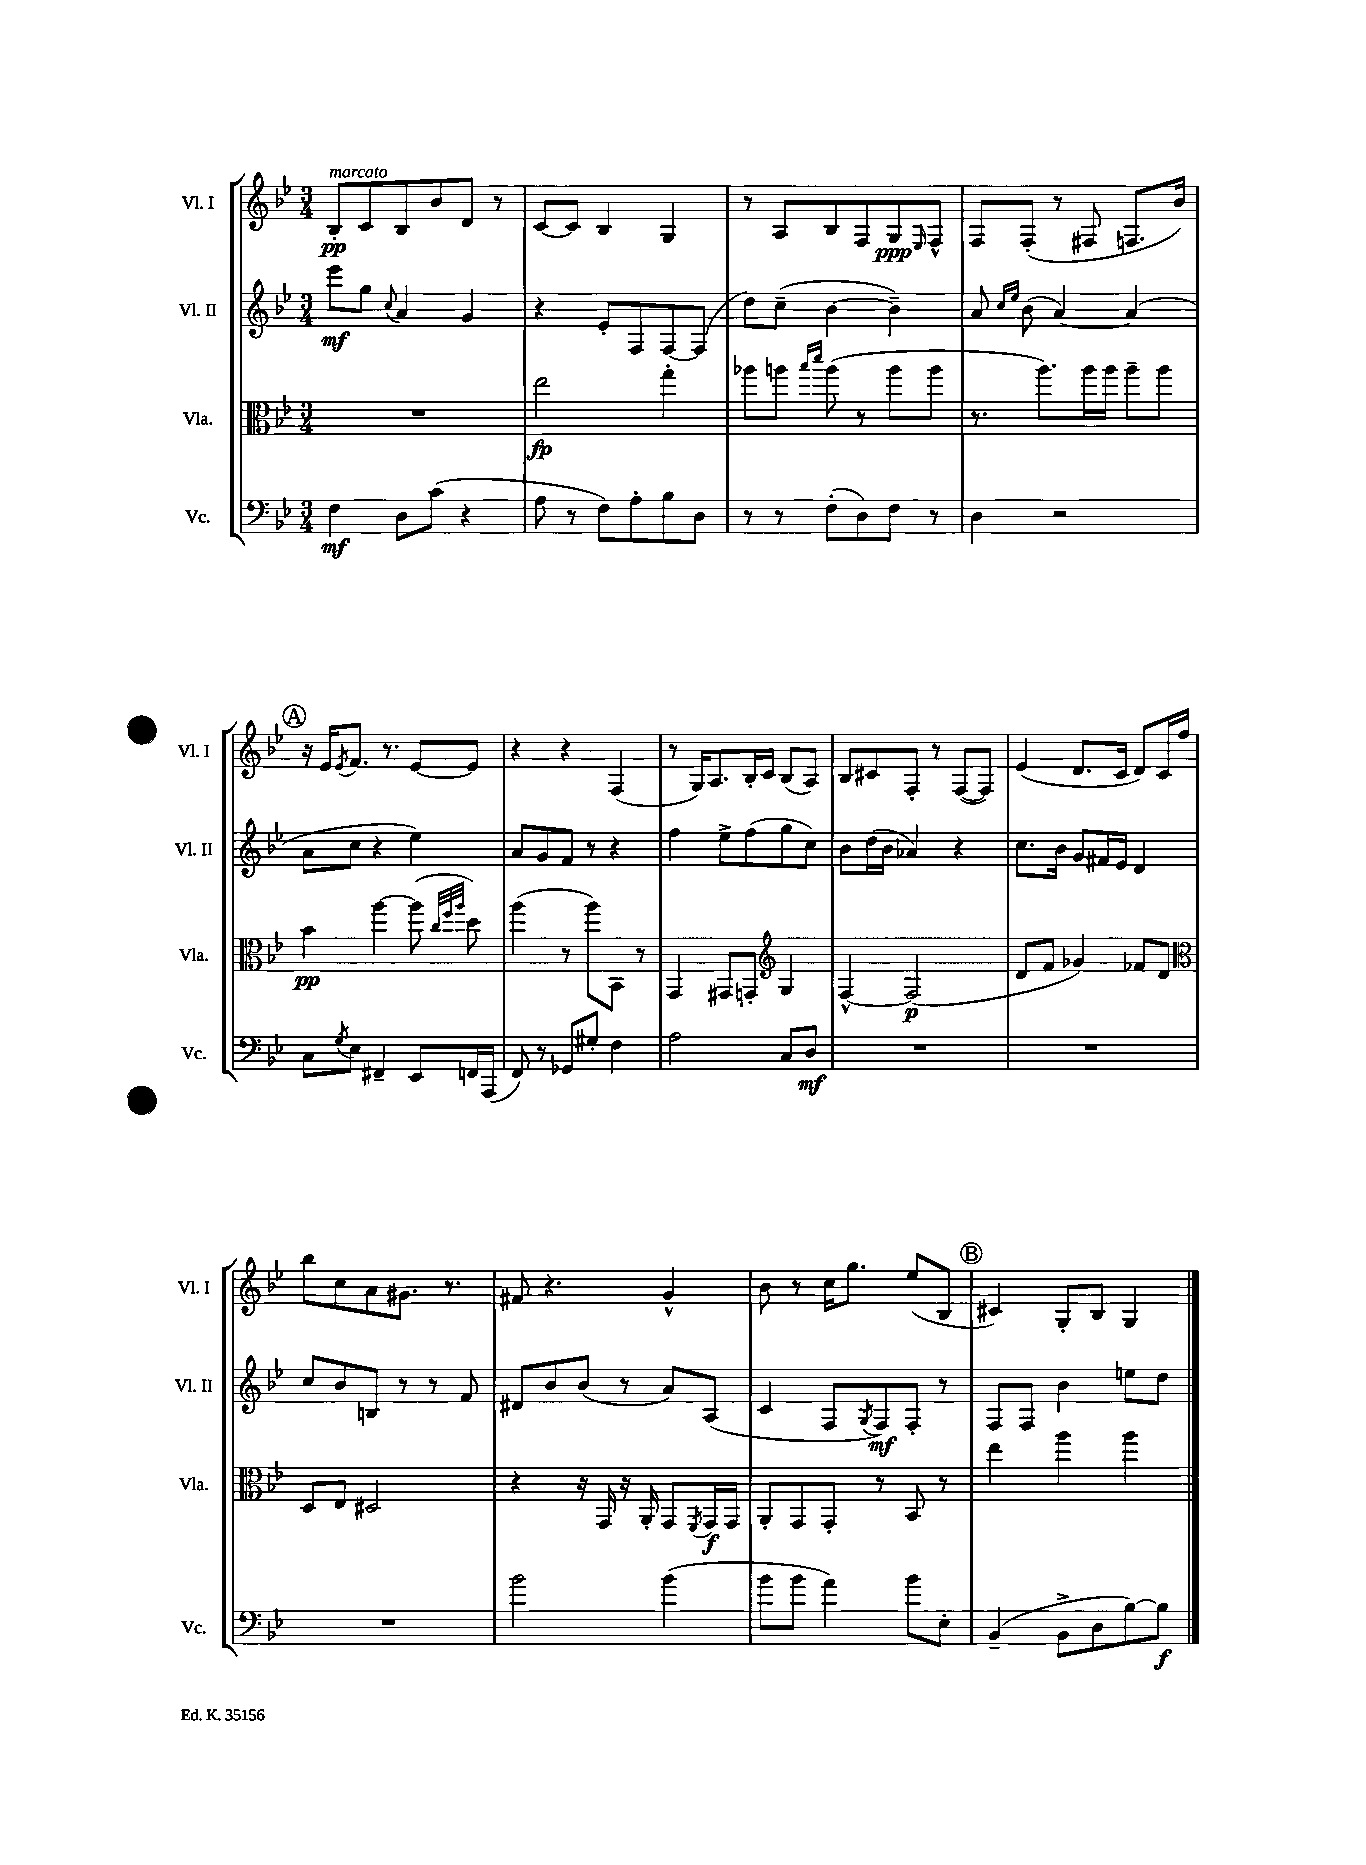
<<
\new StaffGroup <<
\new Staff = "s0" \with { instrumentName = "Vl. I" shortInstrumentName = "Vl. I" } {
    \clef treble \key bes \major \numericTimeSignature \time 3/4
    bes8-.\pp^\markup { \italic "marcato" } c'8 bes8 bes'8 d'8 r8 |
    c'8~ c'8 bes4 g4 |
    r8 a8 bes8 f8 g8\ppp \grace { ees16 } f8-^ |
    f8 f8-.( r8 fis8 f8. bes'16) |
    \mark \markup { \circle "A" } r16 ees'16 \acciaccatura { ees'8 } f'8. r8. ees'8~ ees'8 |
    r4 r4 f4( |
    r8 g16) a8. bes16-. c'16 bes8( a8) |
    bes8 cis'8 f8-. r8 f8~( f8) |
    ees'4( d'8. c'16 d'8) c'16 f''16 |
    bes''8 c''8 a'8 gis'8. r8. |
    fis'8 r4. g'4-^ |
    bes'8 r8 c''16 g''8. ees''8( bes8 |
    \mark \markup { \circle "B" } cis'4) g8-. bes8 g4 \bar "|." |
}
\new Staff = "s1" \with { instrumentName = "Vl. II" shortInstrumentName = "Vl. II" } {
    \clef treble \key bes \major \numericTimeSignature \time 3/4
    ees'''8\mf g''8 \appoggiatura { c''8 } a'4 g'4 |
    r4 ees'8-. f8 f8~ f8( |
    d''8) c''8--( bes'4~ bes'4--) |
    a'8 \grace { c''16 ees''16 } bes'8( a'4~) a'4( |
    \mark \markup { \circle "A" } a'8 c''8 r4 ees''4) |
    a'8 g'8 f'8 r8 r4 |
    f''4 ees''8-> f''8( g''8 c''8) |
    bes'8 d''16( bes'16 aes'4) r4 |
    c''8. bes'16 g'8 fis'16 ees'16 d'4 |
    c''8 bes'8 b8 r8 r8 f'8 |
    dis'8 bes'8 bes'8( r8 a'8) a8( |
    c'4 f8 \acciaccatura { g8 } f8\mf) f8-. r8 |
    \mark \markup { \circle "B" } f8 f8 bes'4 e''8 d''8 \bar "|." |
}
\new Staff = "s2" \with { instrumentName = "Vla." shortInstrumentName = "Vla." } {
    \clef alto \key bes \major \numericTimeSignature \time 3/4
    R2. |
    ees''2\fp g''4-. |
    aes''8 a''8 \grace { bes''16 d'''16 } a''8( r8 a''8 a''8 |
    r8. a''8.) a''16 a''16 a''8-- a''8 |
    \mark \markup { \circle "A" } bes'4\pp a''4~ a''8( \grace { c''32 f''32 a''32 } d''8) |
    a''4( r8 a''8) bes,8 r8 |
    g,4 gis,8 g,8-. \clef treble g4 |
    f4~-^ f2\p( |
    d'8 f'8 ges'4) fes'8 d'8 |
    \clef alto d8 ees8 dis2 |
    r4 r16 g,16 r16 a,16-. g,8 \acciaccatura { f,8 } g,16\f g,16 |
    a,8-. g,8 g,8-. r8 bes,8 r8 |
    \mark \markup { \circle "B" } ees''4 a''4 a''4 \bar "|." |
}
\new Staff = "s3" \with { instrumentName = "Vc." shortInstrumentName = "Vc." } {
    \clef bass \key bes \major \numericTimeSignature \time 3/4
    f4\mf d8 c'8( r4 |
    a8 r8 f8) a8-. bes8 d8 |
    r8 r8 f8-.( d8) f8 r8 |
    d4 r2 |
    \mark \markup { \circle "A" } c8 \acciaccatura { g8 } ees8 fis,4-- ees,8 f,16 a,,16( |
    f,8) r8 ges,8 gis8-. f4 |
    a2 c8 d8\mf |
    R2. |
    R2. |
    R2. |
    bes'2 bes'4( |
    bes'8 bes'8 a'4) bes'8 ees8-. |
    \mark \markup { \circle "B" } bes,4--( bes,8-> d8 bes8~) bes8\f \bar "|." |
}
>>
>>
\layout { \context { \Score \remove "Bar_number_engraver" } }
